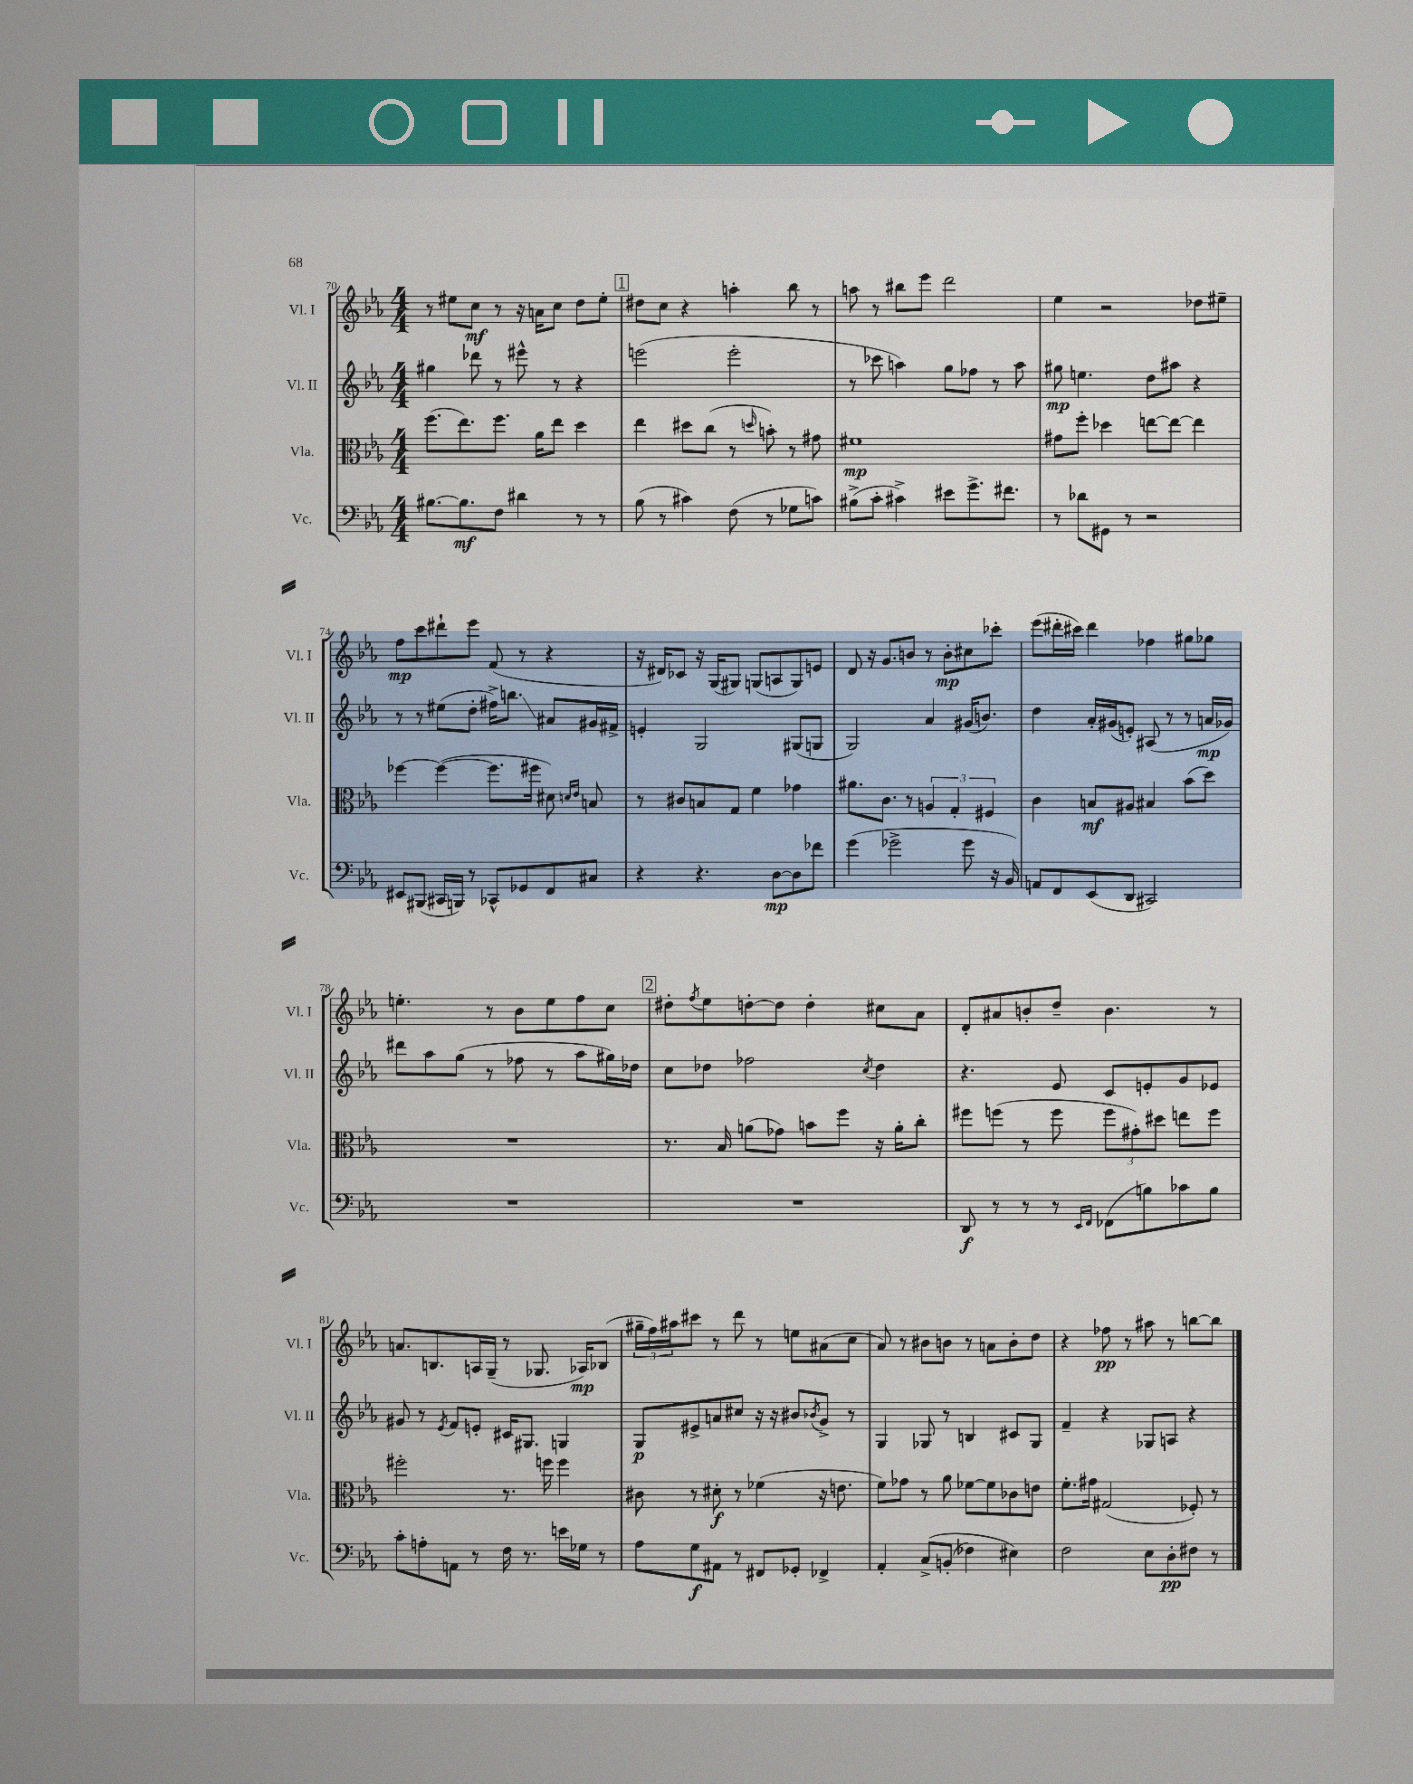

**kern	**kern	**kern	**kern
*staff4	*staff3	*staff2	*staff1
*clefF4	*clefC3	*clefG2	*clefG2
*k[b-e-a-]	*k[b-e-a-]	*k[b-e-a-]	*k[b-e-a-]
*M4/4	*M4/4	*M4/4	*M4/4
[8.B#	(8.ff	4gg#	8r
.	.	.	8ee#
8.B#]	8.ee-)	.	.
.	.	8ddd-	8cc
8F	8.ff	8r	8r
4d#	.	8eee#^^	16r
.	16a-	.	16a
.	8ee-	8r	8cc
8r	4dd	4r	8dd
8r	.	.	8ee#'
=	=	=	=
(8B-	4ee-	(2eee	8dd#
8r	.	.	8cc
4c#)	8dd#	.	4r
.	(8cc	.	.
(8F	8r	2eee'	4aa'
.	16qqdd	.	.
8r	8b')	.	.
8G-	8r	.	8bb-
8c)	8g#	.	8r
=	=	=	=
(8B#^	1f#	8r	8aa
8c'	.	8ccc-	8r
4c#^)	.	4aa)	8bb#
.	.	.	8eee-
8e#	.	8gg	2ddd
8.g^	.	8ff-	.
.	.	8r	.
8.f#	.	.	.
.	.	8aa	.
=	=	=	=
8r	8g#	8gg#	4ee-
8d-	8ff'	4.ee	.
8GG#	4dd-	.	2r
8r	.	.	.
2r	[8ee	8dd	.
.	8ee_	8aa#	.
.	4ee]	4r	8dd-
.	.	.	8ee#~
=	=	=	=
8EE#	[4ff-	8r	8ff
(8BBB#	.	8r	8ccc
16CC#	(4ff-_	(8ee#	8ddd#`
16BBB)	.	.	.
8r	.	8dd'	8eee-
8CC-^^	8.ff-]	16ff#^)	(8f
.	.	8.bb	.
8GG-	.	.	8r
.	16ff#	.	.
8FF	8d#)	8a#	4r
.	16qqd	.	.
.	16qqe-	.	.
8C#	8B	16g#	.
.	.	16f#^	.
=	=	=	=
4r	8r	4e'	16r
.	.	.	16d#)
.	8c#	.	8c-
4.r	8B	2G	16r
.	.	.	(16G
.	8G	.	8G#)
.	4f	.	(8G
[8D	.	.	8A
8D]	4g-	(8G#	8G)
8f-	.	8G	8e
=	=	=	=
(4g	8.a#	2G)	8d
.	.	.	16r
.	8.c	.	8.g
2g-^	.	.	.
.	8r	.	8b
.	6A	4a-	8r
.	.	.	8b'
.	6G'	.	.
8g-	.	(16g#	8cc#
.	.	8.b)	.
.	6F#	.	.
16r	.	.	8ccc-'
16BB-)	.	.	.
=	=	=	=
8AA	4c	4dd	(8eee-
8FF	.	.	16ddd#'
.	.	.	16ccc#)
(8EE-	8B	16a-'	4ddd#
.	.	(16g#	.
8DD	8A#	8e')	.
2CC#)	4B#	(8A#	4ff-
.	.	8r	.
.	(8b-	8r	8gg#
.	8dd)	16a	8gg-
.	.	16g-)	.
=	=	=	=
1r	1r	8ddd#	4.ee'
.	.	8aa-	.
.	.	(8gg	.
.	.	8r	8r
.	.	8ff-	8b-
.	.	8r	8ee
.	.	8aa-	8ff
.	.	16gg#)	8cc
.	.	16dd-	.
=	=	=	=
1r	8.r	8cc	8dd#'
.	.	.	8qff
.	.	8dd-	8ee-
.	16B-	.	.
.	(8a	2ff-	[8dd'
.	8g-)	.	8dd]
.	8b	.	4dd'
.	8ff	.	.
.	.	8qcc	.
.	16r	4dd-	8cc#
.	16a'	.	.
.	8cc'	.	8a-
=	=	=	=
8DD	8ff#	4.r	8d'
8r	(8ff	.	8a#
8r	8r	.	8b'
8r	8ff	8e-	8dd~
16qqEE-	.	.	.
16qqFF	.	.	.
(8FF-	12ff	8c	4.b
.	12g#')	.	.
8B)	.	8e'	.
.	12dd#	.	.
8c-	8ee	8g	.
8B	8ff	8e-	8r
=	=	=	=
8c'	2ff#'	8g#	8.a
8A'	.	8r	.
.	.	.	8.B
.	.	8qe-	.
8AA	.	8f	.
8r	.	8e'	16A
.	.	.	(16G~
16F	8.r	16c#	8r
8.r	.	8.G#	.
.	.	.	8.G-
.	16ff	.	.
16e	4ff	4G	.
16G-	.	.	16A-)
8r	.	.	(8B-
=	=	=	=
8A-	8c#	8G	24gg#~
.	.	.	24ff)
.	.	.	24aa#
8G	8r	8e#^	8ccc#
8AA#	8d#'	8a	8r
8r	8r	8cc#	8ddd
8FF#	(4f-	16r	8r
.	.	16r	.
8GG-'	.	8b#	8ee
.	.	8qb-	.
4FF-^	16r	8g^	(8a#
.	8.e	.	.
.	.	8r	8cc
=	=	=	=
4AA-'	8f)	4G	8a-)
.	8g-	.	8r
&(8C^	8r	8G-	8b#
(8BB'	8a-	8r	8b
4F-)	[8f-	4B	8r
.	8f-]	.	8a
4E#&)	8c-	8c#	8b'
.	8e	8G-	8dd
=	=	=	=
2F	8.f'	4f~	4r
.	16g#	.	.
.	(2G#	4r	8ff-
.	.	.	8r
8E-	.	8G-	8aa#
8D'	.	8A	8r
8F#	8F-')	4r	[8bb
8r	8r	.	8bb]
==	==	==	==
*-	*-	*-	*-
